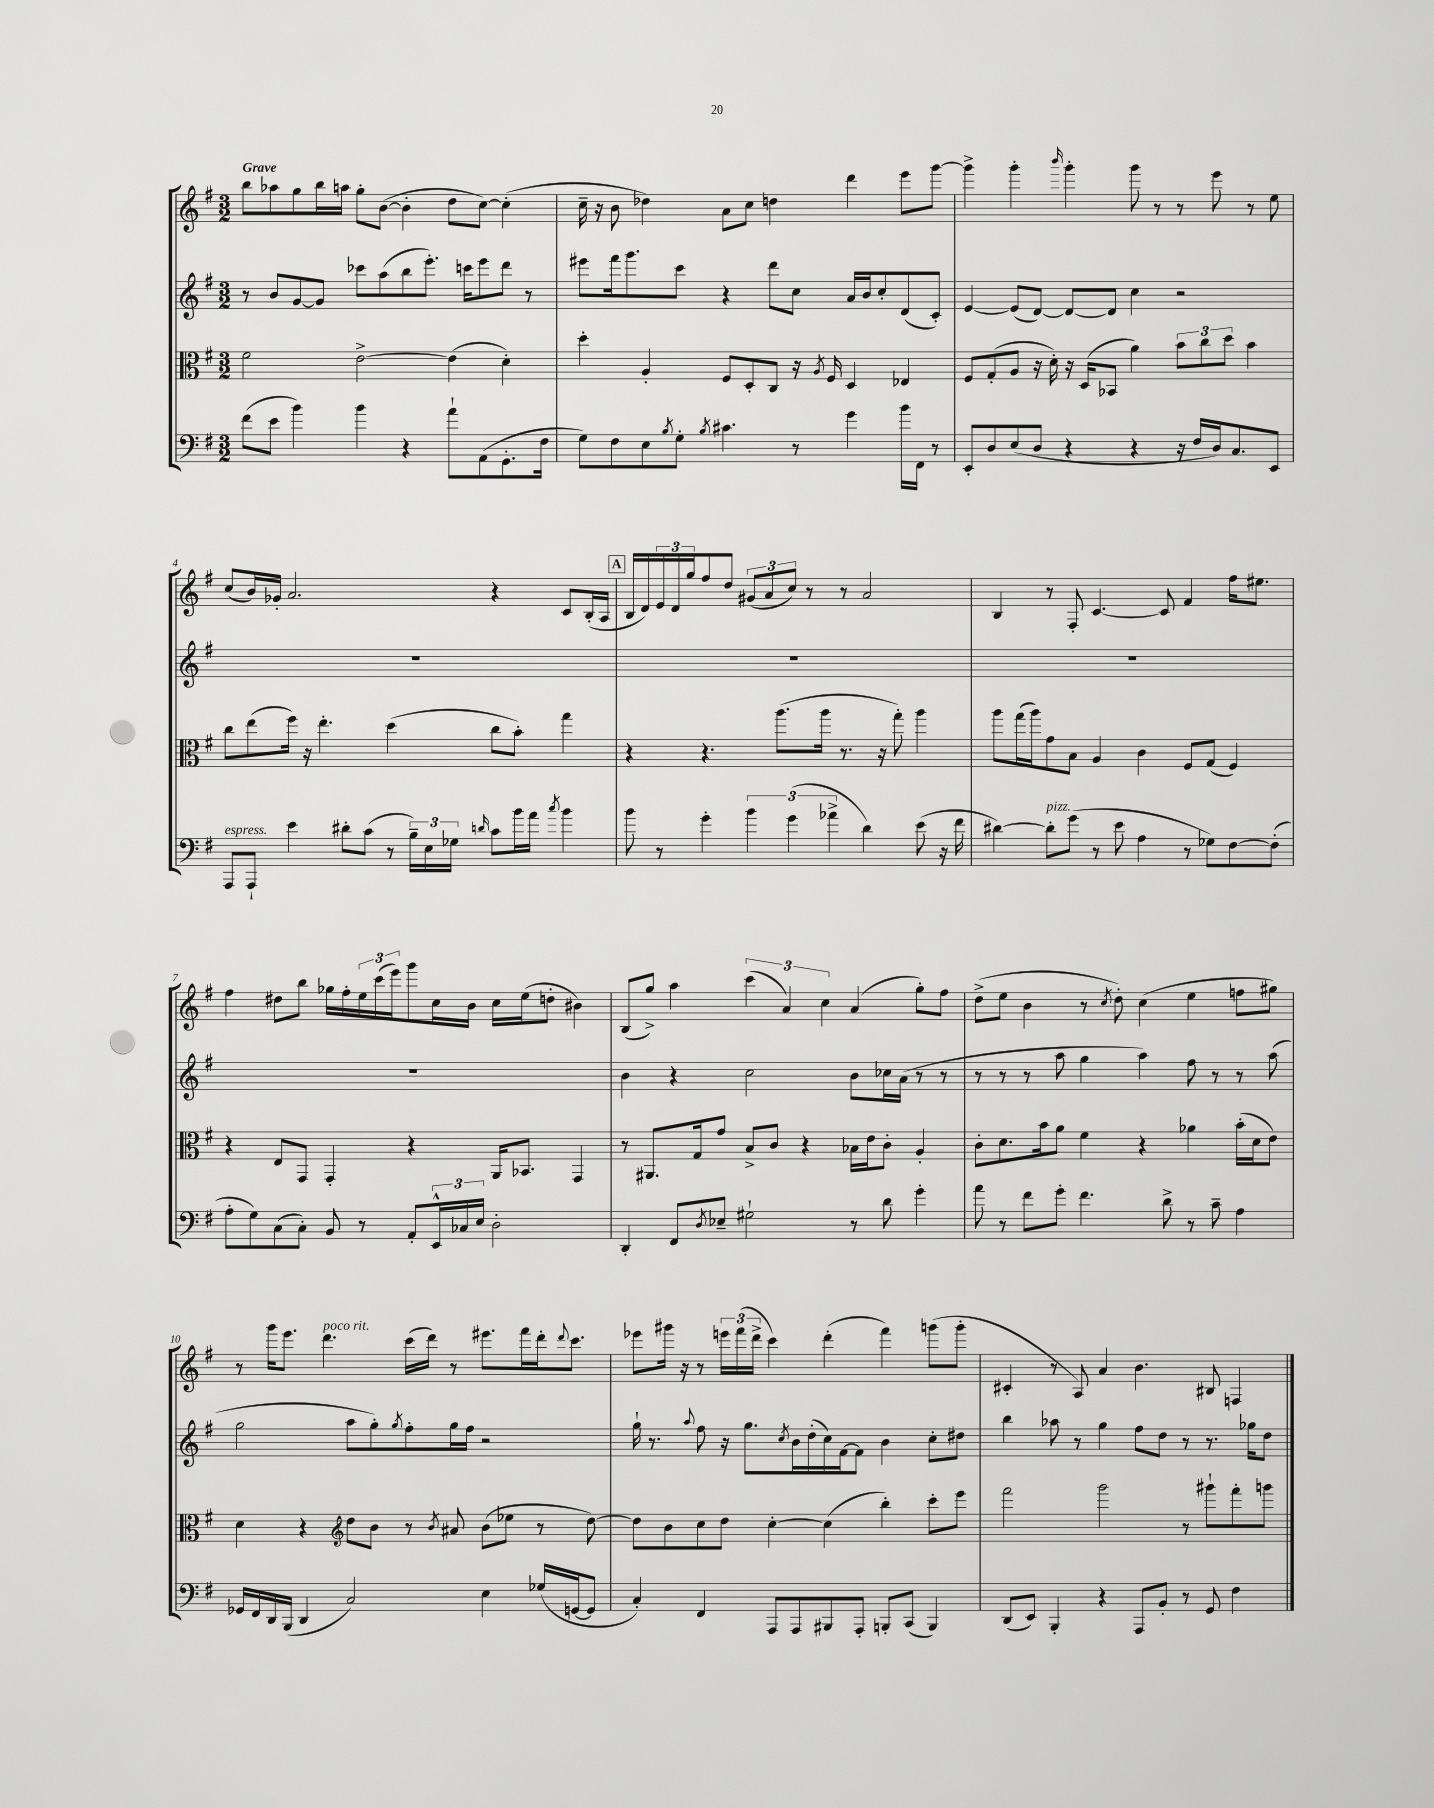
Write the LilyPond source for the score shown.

<<
\new StaffGroup <<
\new Staff = "s0" {
    \clef treble \key g \major \numericTimeSignature \time 3/2 \tempo "Grave"
    b''8 aes''8 g''8 b''16 a''16 g''8-. b'8~( b'4-. d''8 c''8~) c''4-.( |
    c''16-- r16 b'8 des''4) a'8 c''8 d''4 d'''4 e'''8 g'''8~ |
    g'''4-> g'''4-. \grace { b'''16 } g'''4-. g'''8 r8 r8 e'''8 r8 e''8 |
    c''8( b'16) ges'16-. a'2. r4 c'8 b16-.( a16 |
    \mark \markup { \box "A" } b16 d'16) \tuplet 3/2 { e'16 d'16 g''16 } fis''8 d''8 \tuplet 3/2 { gis'8( a'8 c''8) } r8 r8 a'2 |
    b4 r8 fis8-. c'4.~ c'8 fis'4 fis''16 eis''8. |
    fis''4 dis''8 b''8 ges''16 fis''16-. \tuplet 3/2 { e''16 c'''16( e'''16) } g'''8 c''16 b'16 c''16 e''16( d''8-. bis'4) |
    b8( g''8->) a''4 \tuplet 3/2 { c'''4( a'4) c''4 } a'4( g''8-.) fis''8 |
    d''8->( e''8 b'4 r8 \acciaccatura { c''8 } d''8-.) c''4( e''4 f''8 gis''8) |
    r8 g'''16 e'''8. d'''4.^\markup { \italic "poco rit." } c'''16( d'''16) r8 eis'''8. fis'''16 d'''16-. \appoggiatura { d'''8 } c'''8. |
    ees'''8 gis'''16 r16 r8 \tuplet 3/2 { e'''16 fis'''16( d'''16-> } c'''4) d'''4-.( fis'''4) g'''8( g'''8-. |
    cis'4-. r8 a8) a'4 b'4. bis8 f4 \bar "|." |
}
\new Staff = "s1" {
    \clef treble \key g \major \numericTimeSignature \time 3/2
    r8 b'8 g'8~ g'8 ces'''8 a''8( b''8 e'''8.-.) c'''16 e'''8 d'''8 r8 |
    eis'''8 fis'''16 g'''8. c'''8 r4 d'''8 c''8 a'16 b'16 c''8-. d'8( c'8-.) |
    e'4~ e'8( d'8~) d'8~ d'8 c''4 r2 |
    R1. |
    \mark \markup { \box "A" } R1. |
    R1. |
    R1. |
    b'4 r4 c''2 b'8 ces''16 a'16( r8 r8 |
    r8 r8 r8 a''8 g''4 a''4) fis''8 r8 r8 a''8( |
    g''2 a''8 g''8-.) \acciaccatura { g''8 } fis''8-. g''16 fis''16 r2 |
    g''16-! r8. \appoggiatura { a''8 } fis''8 r16 g''8. \acciaccatura { c''8 } b'16 d''16-.( c''16) fis'16~ fis'8 b'4 c''8-. dis''8 |
    b''4 aes''8 r8 g''4 fis''8 d''8 r8 r8. ges''16 d''8 \bar "|." |
}
\new Staff = "s2" {
    \clef alto \key g \major \numericTimeSignature \time 3/2
    fis'2 e'2~-> e'4( d'4-.) |
    d''4-. a4-. fis8 d8-. c8 r16 \acciaccatura { a8 } fis16 d4 ees4 |
    fis8 g8-.( a8 r16 d'16-.) r16 d16( bes,8 a'4) \tuplet 3/2 { b'8 c''8 d''8 } b'4 |
    c''8 e''8( fis''16) r16 e''4.-. d''4( c''8 b'8-.) g''4 |
    \mark \markup { \box "A" } r4 r4. a''8.( a''16 r8. r16 g''8-.) a''4 |
    a''8 g''16( a''16) g'8 b8 a4 c'4 fis8 g8( fis4) |
    r4 e8 g,8 g,4-. r4 a,16 bes,8. g,4 |
    r8 ais,8. g16 g'8 b8-> c'8 r4 bes16 e'16 c'8-. a4-. |
    c'8-. d'8. b'16 a'8 fis'4 r4 aes'4 b'16-.( d'16 e'8) |
    d'4 r4 \clef treble d''8 b'8 r8 \acciaccatura { b'8 } ais'8 b'8( ees''8 r8 d''8~) |
    d''8 b'8 c''8 d''8 c''4~-. c''4( b''4-.) c'''8-. e'''8 |
    fis'''2 g'''2 r8 gis'''8-! fis'''8-. g'''8 \bar "|." |
}
\new Staff = "s3" {
    \clef bass \key g \major \numericTimeSignature \time 3/2
    fis'8( e'8 b'4) b'4 r4 a'8-! a,8( g,8.-. fis16 |
    g8) fis8 e8 \acciaccatura { b8 } g8-. \acciaccatura { b8 } cis'4. r8 g'4 b'16 fis,16 r8 |
    e,8-. d8 e8( d8 r4 r4 r16 fis16 d16) c8. e,8 |
    a,,8^\markup { \italic "espress." } a,,8-! e'4 dis'8-. c'8( r8 \tuplet 3/2 { b16--) e16 ges16 } \grace { d'16 } c'8 b'16 a'16 \acciaccatura { c''8 } b'4 |
    \mark \markup { \box "A" } b'8 r8 g'4-. \tuplet 3/2 { b'4 g'4( aes'4-> } d'4) e'8( r16 fis'16 |
    dis'4~) dis'8-.^\markup { \italic "pizz." } g'8( r8 e'8 a4 r8 ges8) fis8~ fis8-.( |
    a8-. g8) c8( c8-.) b,8 r8 a,8-. \tuplet 3/2 { e,16-^ ces16 e16 } d2-. |
    d,4-. fis,8 \acciaccatura { d8 } ees8-- gis2-! r8 d'8 g'4-. |
    a'8 r8 fis'8 g'8-. fis'4. d'8-> r8 c'8-- a4 |
    ges,16 fis,16 d,16 b,,16( d,4 c2) e4 ges16( g,16~ g,8 |
    c4-.) fis,4 a,,8 a,,8 bis,,8 a,,8-. b,,8-. c,8( b,,4) |
    d,8( e,8) b,,4-. r4 a,,8 b,8-. r8 g,8 fis4 \bar "|." |
}
>>
>>
